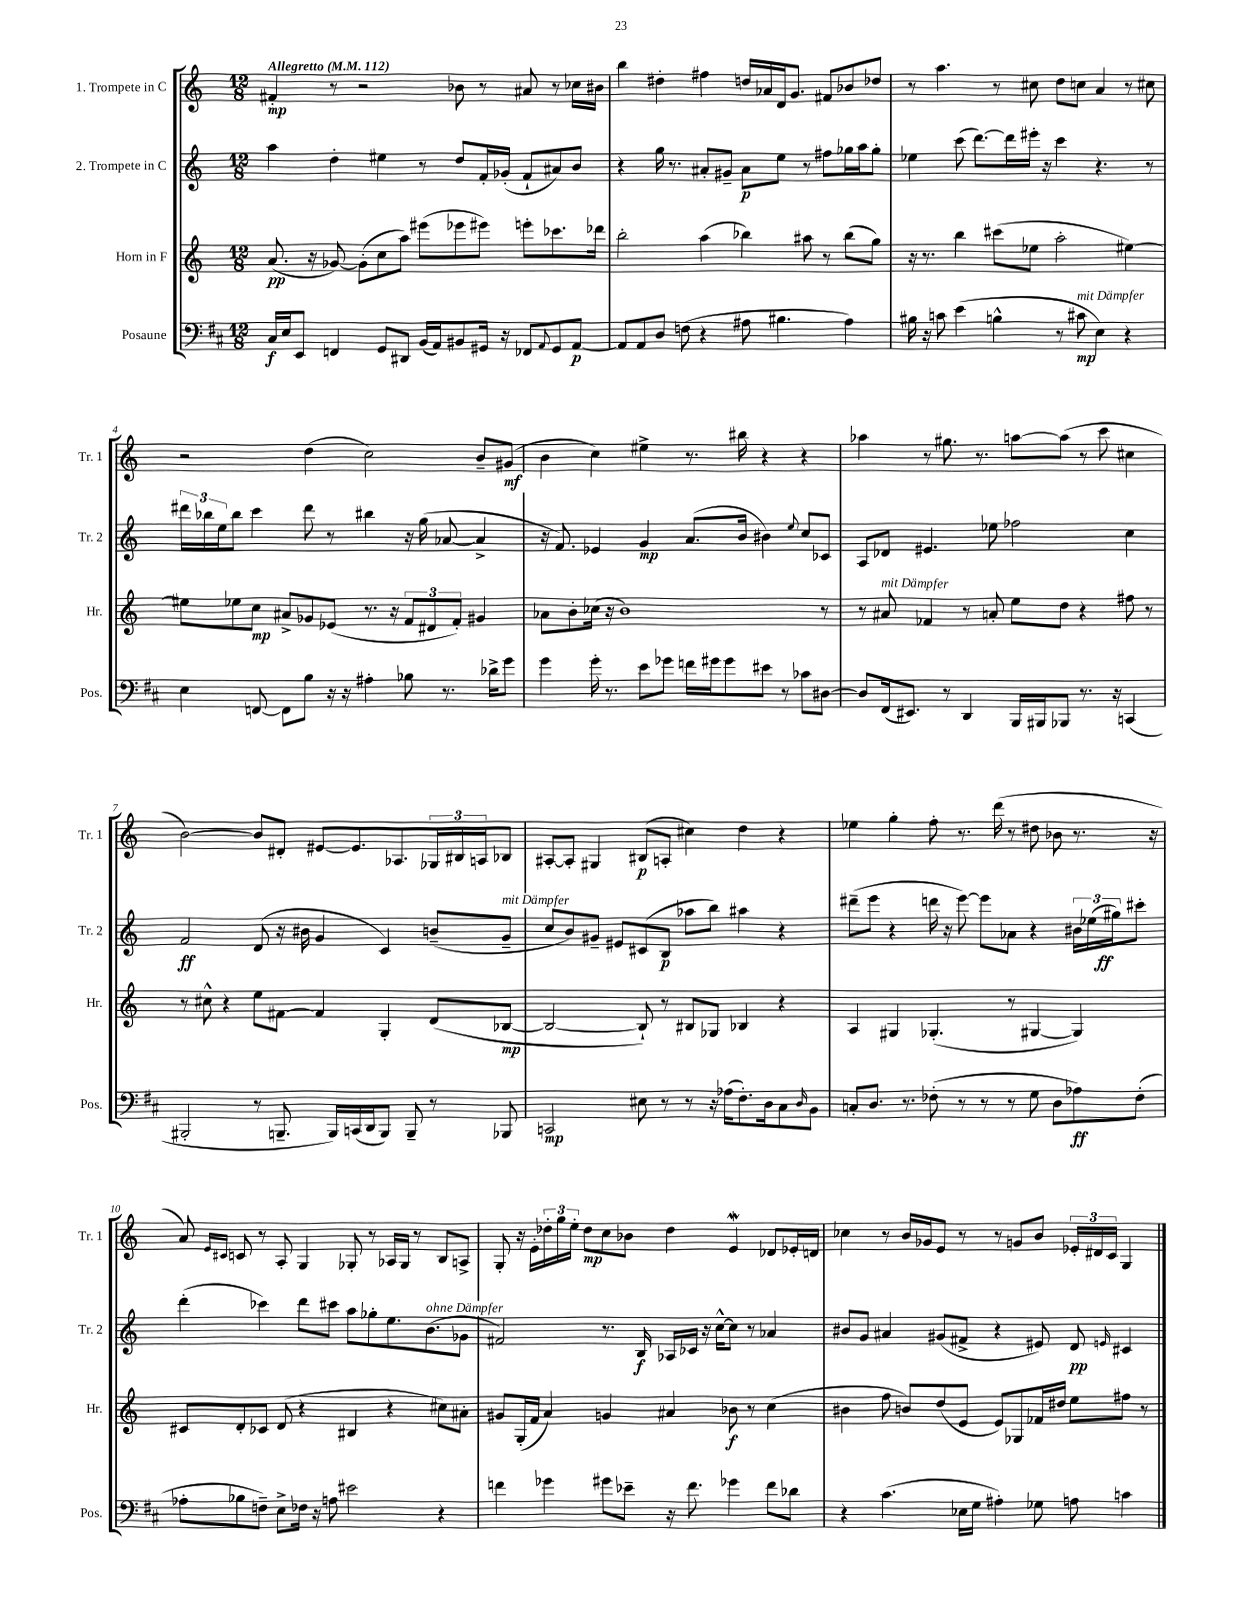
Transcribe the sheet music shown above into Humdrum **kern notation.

**kern	**kern	**kern	**kern
*staff4	*staff3	*staff2	*staff1
*clefF4	*clefG2	*clefG2	*clefG2
*k[f#c#]	*k[]	*k[]	*k[]
*M12/8	*M12/8	*M12/8	*M12/8
*MM112	*MM112	*MM112	*MM112
16C#/LL	(8.a/	4aa\	4f#'/
16E/J	.	.	.
8EE/J	.	.	.
.	16r	.	.
4FF/	[8g-/)	4dd'\	8r
.	(8g-'\]L	.	2r
8GG/L	8cc\	4ee#\	.
8DD#/J	8aa\J)	.	.
(16BB/LL	(8eee#\L	8r	.
16AA/J)	.	.	.
8BB#/	8eee-\	8dd/L	8b-\
16GG#/Jk	8eee#\J)	16f'/L	8r
16r	.	(16g-'/JJ	.
8FF-/L	8eee'\L	8f`/L	8a#/
8qqAA/	.	.	.
8GG#/	8.ccc-\	8a#/)	8r
[8AA/J	.	8b/J	16cc-\LL
.	16ddd-\Jk	.	16b#\JJ
=	=	=	=
8AA/]L	2bb'\	4r	4bb\
8AA/	.	.	.
8D/J	.	16gg\	4dd#'\
.	.	8.r	.
(8F\	.	.	.
4r	(4aa\	8a#'/L	4ff#\
.	.	8g#~/J	.
8A#\	4bb-\)	8a#\L	16dd/LL
.	.	.	16a-/
4.B#\	.	8ee\J	16d/J
.	.	.	8.g/J
.	8aa#\	8r	.
.	8r	8ff#\L	8f#/L
4A#\)	(8bb-\L	16gg-\L	8b-/
.	.	16aa\J	.
.	8gg\J)	8gg-'\J	8dd-/J
=	=	=	=
16B#\	16r	4ee-\	8r
16r	8.r	.	.
8c\	.	.	4.aa\
(4e\	4bb\	(8ccc\	.
.	.	[8.ddd\L)	.
4B^^\	(8ccc#\L	.	8r
.	.	16ddd\]L	.
.	8ee-\J	16eee#'\JJ	8cc#\
.	.	16r	.
8r	2aa'\	4ccc\	8dd\L
8c#\	.	.	8cc\J
4E\)	.	4.r	4a/
4r	[4ee#\)	.	8r
.	.	8r	8cc#\
=	=	=	=
4E\	8ee#\]L	24ddd#\LL	2r
.	.	24bb-\	.
.	.	24ee\J	.
.	8ee-\	8bb-\J	.
[8FF/	8cc\J	4ccc\	.
8FF\]L	8a#^/L	.	.
8B\J	8g-/	8ddd#\	(4dd\
16r	(8e-/J	8r	.
16r	.	.	.
4A#'\	8.r	4bb#\	2cc\)
.	16r	.	.
8B-\	12f/L	16r	.
.	.	(16gg\	.
.	12d#/	.	.
8.r	.	[8a-/	.
.	12f'/J)	.	.
.	4g#/	4a-^/]	8b~/L
16d-^\LK	.	.	.
8g\J	.	.	(8g#/J
=	=	=	=
4g\	8a-\L	16r	4b\
.	.	8.f/)	.
.	8b'\	.	.
16g'\	(16cc-\Jk	4e-/	4cc\)
8.r	16r	.	.
.	1b)	.	.
8e\L	.	4g/	4ee#^\
8g-\J	.	.	.
16f\LL	.	(8.a/L	8.r
16g#\J	.	.	.
8g#\	.	.	.
.	.	16b/Jk	16bb#\
8e#\J	.	4b#\)	4r
8r	.	.	.
.	.	8qqee/	.
8c-\L	.	8cc/L	4r
[8D#\J	8r	8c-/J	.
=	=	=	=
8D#/]L	8r	8A/L	4aa-\
(16FF#/k	8a#/	8d-/J	.
8.EE#/J)	.	.	.
.	4f-/	4.e#/	8r
8r	.	.	8.gg#\
4DD/	8r	.	.
.	.	.	8.r
.	8a'/	8ee-\	.
16BBB/LL	8ee\L	2ff-\	[8aa\L
16BBB#/J	.	.	.
8BBB-/J	8dd\J	.	(8aa\]J
8.r	4r	.	8r
.	.	.	8ccc\
16r	.	.	.
(4CC/	8ff#\	4cc\	4cc#\
.	8r	.	.
=	=	=	=
2BBB#'/	8r	2f/	[2b\)
.	8cc#^^\	.	.
.	4r	.	.
8r	8ee\L	(8d/	8b/]L
8.BBB~/	[8f#\J	16r	8d#'/J
.	.	16b#\	.
.	4f#/]	4g/	[8e#/L
16BBB/LL)	.	.	.
(16CC/	.	.	8.e#/]
16DD/J	.	.	.
8BBB/J)	4G'/	4c/)	.
.	.	.	8.A-/
8BBB~/	.	.	.
8r	(8d/L	(8b~/L	24G-/L
.	.	.	24B#/
.	.	.	24A/J
8BBB-/	[8B-/J	8g~/J	8B-/J
=	=	=	=
2CC/	2B-/_	8cc/L	[8A#'/L
.	.	8b/)	8A#'/]J
.	.	8g#~/J	4G#/
.	.	8e#/L	.
8E#\	8B-`/])	(8c#/	(8B#/L
8r	8r	8B/J	8A'/J
8r	8B#/L	8aa-\L	4cc#\)
16r	8G-/J	8bb\J)	.
(16A-\LK	.	.	.
8.F#'\)	4B-/	4aa#\	4dd\
16D\k	.	.	.
8C#\	4r	4r	4r
16qqD/	.	.	.
8BB\J	.	.	.
=	=	=	=
8C'/L	4A/	(8ddd#~\L	4ee-\
8.D/J	.	8eee\J	.
.	4G#/	4r	4gg'\
8.r	.	.	.
(8F-'\	(4.G-'/	16ddd\	8ff'\
.	.	16r	.
8r	.	[8eee\)	8.r
8r	.	8eee\]L	.
.	.	.	(16ddd\
8r	8r	8a-\J	8r
8G\	[4G#/	4r	8dd#\
8D\L	.	.	8b-\
8A-\)	4G#/])	24b#\LL	8.r
.	.	(24ee-\	.
.	.	24gg#\J)	.
(8F-'\J	.	8ccc#'\J	.
.	.	.	16r
=	=	=	=
8A-'\L	8c#/L	(4ddd'\	8a/)
.	.	.	16qqe/LL
.	.	.	16qqc#/JJ
8B-\	8d'/	.	8c/
8F~\J)	8c-/J	4ccc-\)	8r
8E^\L	(8d/	.	8A'/
16F-\Jk	4r	8ddd\L	4G/
16r	.	.	.
8A\	.	8ccc#\J	.
2e#\	4B#/	8aa\L	8G-'/
.	.	8gg-'\	8r
.	4r	8.ee\	16A-/LL
.	.	.	16G-/JJ
.	.	.	8r
.	.	(8.b\	.
4r	8cc#\L)	.	8B/L
.	8a#'\J	8g-\J	8A^/J
=	=	=	=
4f\	8g#/L	2f#/)	8G'/
.	(16G'/L	.	16r
.	16f/JJ	.	16e'\LL
4g-\	4a/)	.	24dd-'\
.	.	.	24gg\
.	.	.	24ee'\JJ
.	.	.	8dd-\L
8g#\L	4g/	8.r	8cc\
8e-~\J	.	.	8b-\J
.	.	16B/	.
16r	4a#/	16A-/LL	4dd-\
8.f\	.	16c-/JJ	.
.	.	16r	.
.	.	[16cc^^\LK	.
4g-\	8b-\	8cc\]J	4e/
.	8r	8r	.
8f\L	(4cc\	4a-/	8d-/L
8d-\J	.	.	16e-'/L
.	.	.	16d/JJ
=	=	=	=
4r	4b#\	8b#/L	4cc-\
.	.	8g/J	.
(4.c#\	8ff\	4a#/	8r
.	8b/L)	.	16b/LL
.	.	.	16g-/J
.	(8dd/	(8g#/L	8e/J
16E-\LL	8e/J	8f#^/J	8r
16G\JJ	.	.	.
4A#'\)	8e/L)	4r	8r
.	8G-/	.	8g/L
8G-\	16f-/L	8e#/)	8b/J
.	16dd#/JJ	.	.
8A\	8ee\L	8d/	24e-'/LL
.	.	.	24d#/
.	.	.	24c/JJ
.	.	16qqe/	.
4c\	8ff#\J	4c#/	4G/
.	8r	.	.
==	==	==	==
*-	*-	*-	*-
